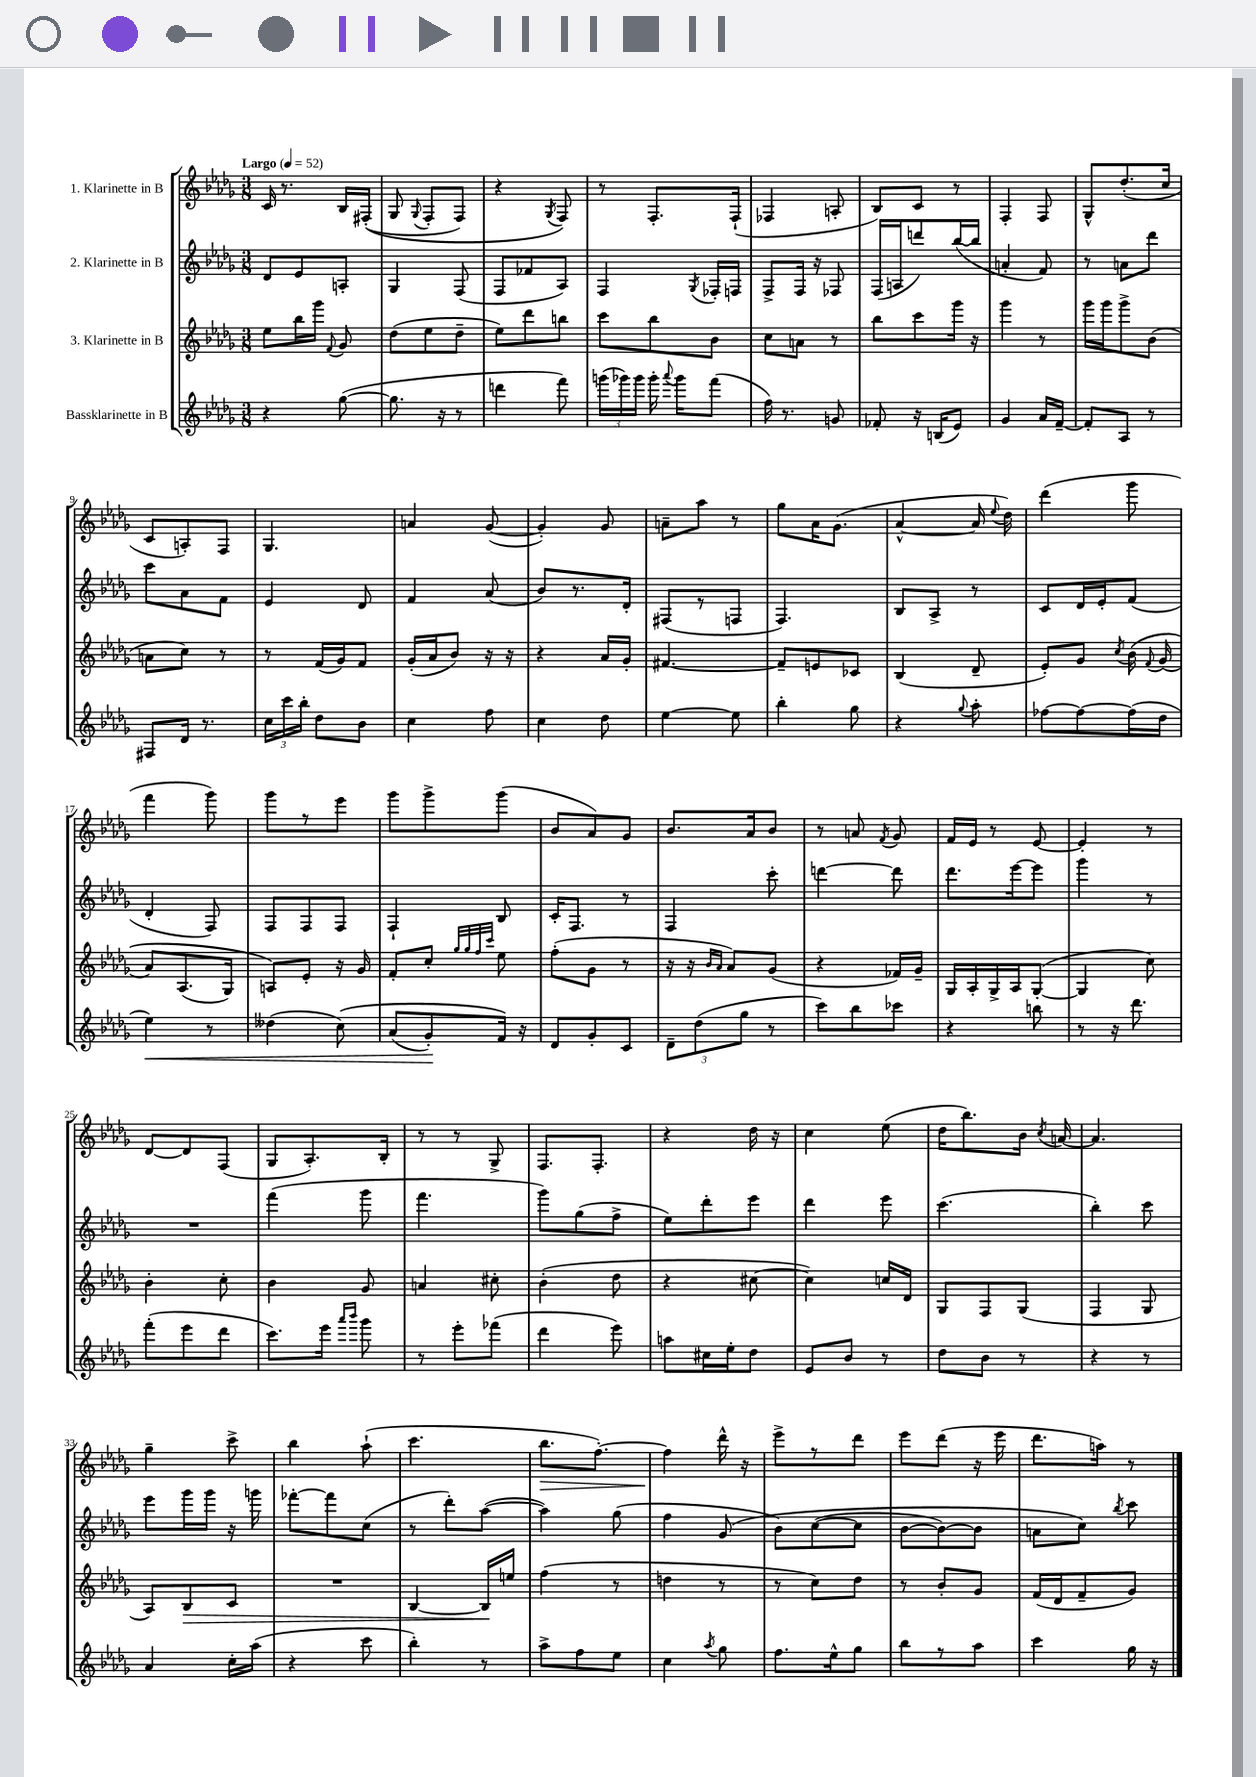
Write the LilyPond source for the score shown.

<<
\new StaffGroup <<
\new Staff = "s0" \with { instrumentName = "1. Klarinette in B" } {
    \clef treble \key des \major \numericTimeSignature \time 3/8 \tempo "Largo" 4 = 52
    \autoBeamOff c'16 r8. bes16[ fis16]-.(\( |
    ges8 \appoggiatura { ges8 } f8[-. f8]) |
    r4 \acciaccatura { ges8 } f8\) |
    r8 f8.[-. f16]-!( |
    fes4 a8-. |
    bes8[) c'8] r8 |
    f4-. f8 |
    ges8[-^ des''8.-.( c''16] |
    c'8[ a8-.) f8] |
    ges4. |
    a'4 ges'8~( |
    ges'4-.) ges'8 |
    a'8[-- aes''8] r8 |
    ges''8[ aes'16 ges'8.]( |
    aes'4~-^ aes'16 \appoggiatura { ees''8 } des''16) |
    des'''4( ges'''8 |
    f'''4 ges'''8) |
    ges'''8[ r8 ees'''8] |
    ges'''8[ ges'''8-> ges'''8]( |
    bes'8[ aes'8) ges'8] |
    bes'8.[ aes'16 bes'8] |
    r8 a'8 \acciaccatura { f'8 } ges'8 |
    f'16[ ees'16] r8 ees'8~ |
    ees'4-. r8 |
    des'8[~ des'8 f8]( |
    ges8[ aes8.-.) bes16]-. |
    r8 r8 ges8-> |
    f8.[ f8.]-. |
    r4 des''16 r16 |
    c''4 ees''8( |
    des''16[ bes''8.) bes'16] \acciaccatura { c''8 } a'16~ |
    a'4. |
    ges''4-- c'''8-> |
    bes''4 aes''8-!( |
    c'''4. |
    bes''8.[\> f''8.]~-.) |
    f''4\! des'''16-^ r16 |
    ees'''8[-> r8 des'''8] |
    ees'''8[ des'''8]( r16 ees'''16 |
    des'''8.[ a''16]) r8 \bar "|." |
}
\new Staff = "s1" \with { instrumentName = "2. Klarinette in B" } {
    \clef treble \key des \major \numericTimeSignature \time 3/8
    \autoBeamOff des'8[ ees'8 a8]-. |
    ges4 f8( |
    f8[ fes'8 aes8]) |
    f4 \acciaccatura { ges8 } fes16[-. f16] |
    f8[-> f16] r16 fes8 |
    f16[( a16 d'''8) bes''16~( bes''16] |
    a'4-. f'8) |
    r8 a'8[ des'''8] |
    c'''8[ aes'8 f'8] |
    ees'4 des'8 |
    f'4 aes'8( |
    bes'8[) r8. des'16]-. |
    fis8[( r8 f8] |
    f4.) |
    bes8[ aes8]-> r8 |
    c'8[ des'16 ees'16-. f'8]( |
    des'4-. f8) |
    f8[ f8 f8] |
    f4-! bes8 |
    c'16[-. f8.] r8 |
    f4 c'''8-. |
    d'''4~ d'''8 |
    des'''8.[ ees'''16~ ees'''8] |
    ges'''4 r8 |
    R4. |
    f'''4( ges'''8 |
    f'''4. |
    ges'''8[) ges''8( f''8]-> |
    ees''8[) des'''8-. ees'''8] |
    des'''4 ees'''8 |
    c'''4.( |
    bes''4-.) c'''8 |
    ees'''8[ ges'''16 ges'''16] r16 g'''16 |
    fes'''8[~-. fes'''8 c''8]( |
    r8 des'''8[-.) aes''8]~( |
    aes''4) ges''8( |
    f''4 ges'8\( |
    bes'8[) c''8~( c''8] |
    bes'8[~ bes'8~) bes'8] |
    a'8[ c''8]\) \acciaccatura { bes''8 } c'''8 \bar "|." |
}
\new Staff = "s2" \with { instrumentName = "3. Klarinette in B" } {
    \clef treble \key des \major \numericTimeSignature \time 3/8
    \autoBeamOff ees''8[ bes''16 ges'''16] \appoggiatura { f'8 } ges'8 |
    des''8[( ees''8 des''8]-- |
    ees''8[) des'''8 b''8] |
    c'''8[ bes''8 bes'8] |
    c''8[ a'8] r8 |
    bes''8[ c'''8 ges'''16] r16 |
    ges'''4 r8 |
    ges'''16[ ges'''16 ges'''8-> bes'8]( |
    a'8[ c''8]) r8 |
    r8 f'16[( ges'16) f'8] |
    ges'16[-.( aes'16 bes'8]) r16 r16 |
    r4 aes'16[ ges'16]-. |
    fis'4.~ |
    fis'8[-- e'8 ces'8] |
    bes4( des'8-- |
    ees'8[-.) ges'8] \acciaccatura { c''8 } bes'16\( \appoggiatura { f'8 } ges'16( |
    aes'8[) aes8.( ges16]) |
    a8[\) ees'8]-. r16 ges'16 |
    f'8[-. c''8]-. \grace { ges''32[ ges''32 f''32 c'''32] } ees''8 |
    f''8[-.( ges'8] r8 |
    r16 r16 \grace { bes'16[ aes'16] } aes'8[) ges'8]( |
    r4 fes'16[) ges'16]-- |
    ges16[ aes16-. ges16-> aes16 ges8]~-.( |
    ges4 c''8) |
    bes'4-. c''8-. |
    bes'4 ges'8 |
    a'4 cis''8-. |
    bes'4-.( des''8 |
    r4 cis''8~ |
    cis''4) c''16[ des'16] |
    ges8[ f8 ges8]( |
    f4 ges8 |
    aes8[) bes8\> c'8] |
    R4. |
    bes4~ bes16[\! e''16] |
    f''4( r8 |
    d''4 r8 |
    r8 c''8[) des''8] |
    r8 bes'8[-. ges'8] |
    f'16[( des'16 f'8-- ges'8]) \bar "|." |
}
\new Staff = "s3" \with { instrumentName = "Bassklarinette in B" } {
    \clef treble \key des \major \numericTimeSignature \time 3/8
    \autoBeamOff r4 ges''8~( |
    ges''8. r16 r8 |
    d'''4 f'''8) |
    \tuplet 3/2 { g'''16[( ges'''16) ges'''16] } ges'''16-. \appoggiatura { aes'''8 } ges'''16[ f'''8]( |
    f''16) r8. g'8 |
    fes'8-. r16 b16[( ees'8]) |
    ges'4 aes'16[ f'16]~-- |
    f'8[-. aes8] r8 |
    fis8[ des'16] r8. |
    \tuplet 3/2 { c''16[ c'''16 bes''16]-. } des''8[ bes'8] |
    c''4 f''8 |
    c''4 des''8 |
    ees''4~ ees''8 |
    bes''4-. ges''8 |
    r4 \appoggiatura { ges''8 } aes''8-. |
    fes''8[~ fes''8~ fes''16( des''16] |
    ees''4\<) r8 |
    deses''4( c''8)\( |
    aes'8[( ges'8-.\!) f'16]\) r16 |
    des'8[ ges'8-. c'8] |
    \tuplet 3/2 { des'8[-- des''8( ges''8] } r8 |
    c'''8[) bes''8 ces'''8] |
    r4 b''8 |
    r8 r16 des'''8. |
    f'''8[-.( ees'''8 des'''8] |
    c'''8.[) ees'''16] \grace { aes'''16[ bes'''16] } ges'''8 |
    r8 ees'''8[-. fes'''8]( |
    des'''4 ees'''8) |
    a''8[ cis''16 ees''16-. des''8] |
    ees'8[ bes'8] r8 |
    des''8[ bes'8] r8 |
    r4 r8 |
    aes'4 c''16[-. aes''16]( |
    r4 c'''8 |
    bes''4-.) r8 |
    aes''8[-> f''8 ees''8] |
    c''4 \acciaccatura { aes''8 } ges''8 |
    f''8.[ ees''16-^ ges''8] |
    bes''8[ r8 aes''8] |
    c'''4 ges''16 r16 \bar "|." |
}
>>
>>
